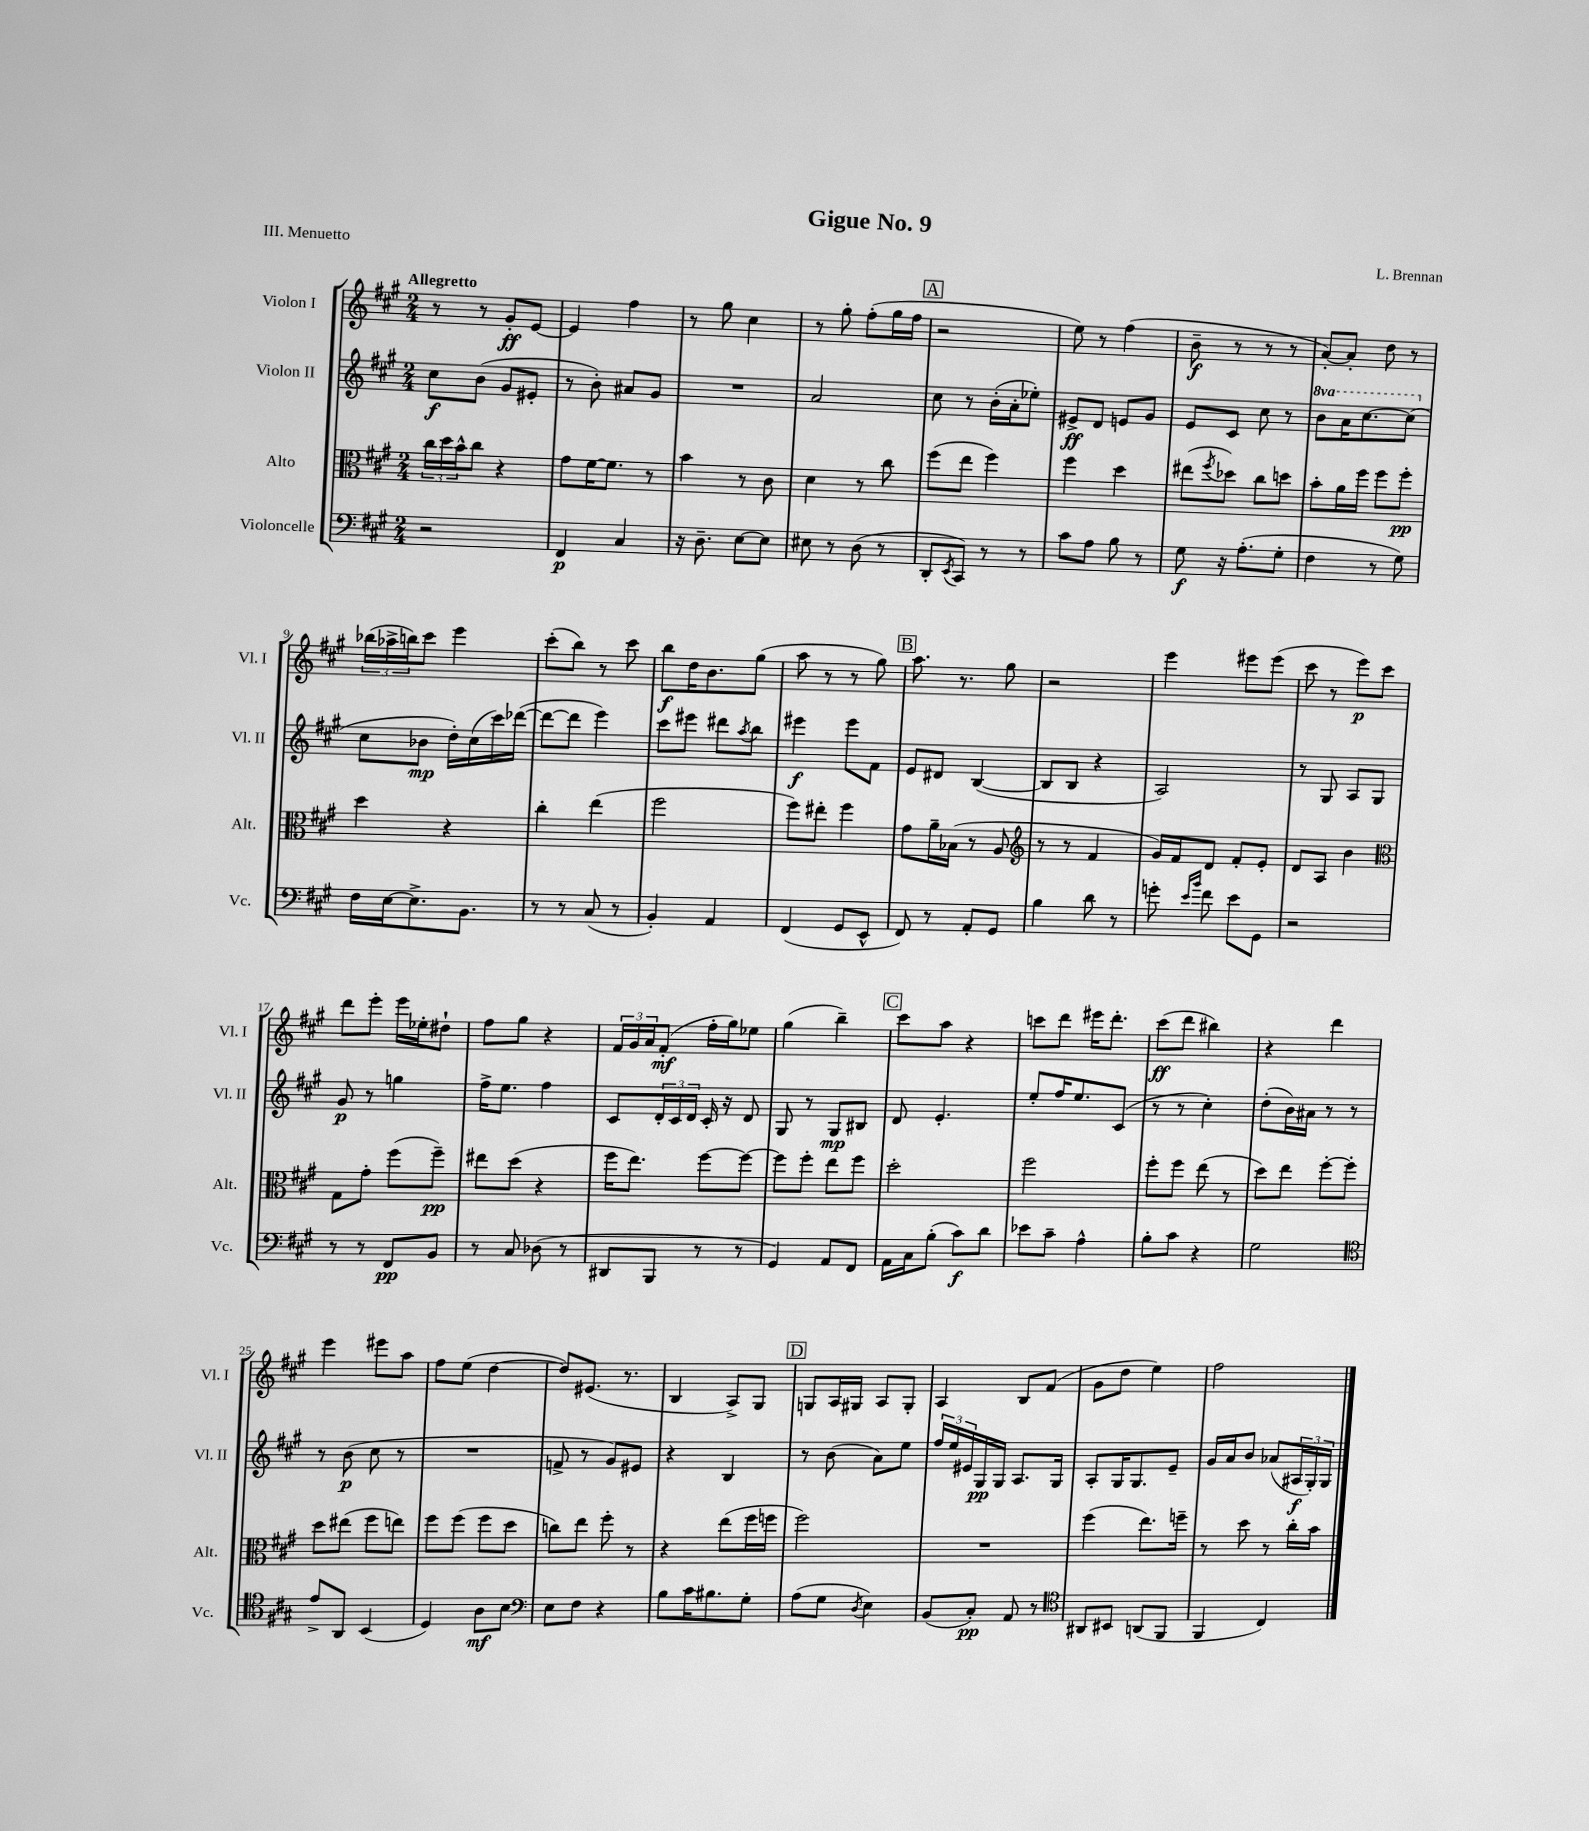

**kern	**dynam	**kern	**dynam	**kern	**dynam	**kern	**dynam
*part4	*part4	*part3	*part3	*part2	*part2	*part1	*part1
*staff4	*staff4	*staff3	*staff3	*staff2	*staff2	*staff1	*staff1
*I"Violoncelle	*	*I"Alto	*	*I"Violon II	*	*I"Violon I	*
*I'Vc.	*	*I'Alt.	*	*I'Vl. II	*	*I'Vl. I	*
*clefF4	*	*clefC3	*	*clefG2	*	*clefG2	*
*k[f#c#g#]	*	*k[f#c#g#]	*	*k[f#c#g#]	*	*k[f#c#g#]	*
*M2/4	*	*M2/4	*	*M2/4	*	*M2/4	*
=1	=1	=1	=1	=1	=1	=1	=1
!	!	!	!	!	!	!LO:TX:a:B:t=Allegretto	!
2r	.	24cc#\LL	.	8cc#\L	f	8r	.
.	.	24dd\	.	.	.	.	.
.	.	24b^^\J	.	.	.	.	.
.	.	8cc#\J	.	(8b\J	.	8r	.
.	.	4r	.	8g#/L	.	8g#'/L	ff
.	.	.	.	8e#X'/J	.	[8e/J	.
=2	=2	=2	=2	=2	=2	=2	=2
4FF#/	p	8g#\L	.	8r	.	4e/]	.
.	.	[16f#\K	.	8b'\)	.	.	.
.	.	8.f#\J]	.	.	.	.	.
4C#/	.	.	.	8a#X/L	.	4ff#\	.
.	.	8r	.	8g#/J	.	.	.
=3	=3	=3	=3	=3	=3	=3	=3
16r	.	4b\	.	2r	.	8r	.
8.D~\	.	.	.	.	.	.	.
.	.	.	.	.	.	8gg#\	.
[8E\L	.	8r	.	.	.	4cc#\	.
8E\J]	.	8c#\	.	.	.	.	.
=4	=4	=4	=4	=4	=4	=4	=4
8E#X\	.	4d\	.	2a/	.	8r	.
8r	.	.	.	.	.	8gg#'\	.
(8D\	.	8r	.	.	.	(8ff#'\L	.
8r	.	8cc#\	.	.	.	16gg#\L	.
.	.	.	.	.	.	16ff#\JJ	.
!!LO:REH:place=s1:t=A
=5	=5	=5	=5	=5	=5	=5	=5
8DD'/L	.	(8ff#\L	.	8cc#\	.	2r	.
8qEE/	.	.	.	.	.	.	.
8CC#/J)	.	8ee\J	.	8r	.	.	.
8r	.	4ff#\)	.	(16b'\LL	.	.	.
.	.	.	.	16a'\J	.	.	.
8r	.	.	.	8ee-X'\J)	.	.	.
=6	=6	=6	=6	=6	=6	=6	=6
8c#\L	.	4ff#\	.	8e#X^/L	ff	8ee\)	.
8A\J	.	.	.	8d/J	.	8r	.
8B\	.	4dd\	.	8en/L	.	(4ff#\	.
8r	.	.	.	8g#/J	.	.	.
=7	=7	=7	=7	=7	=7	=7	=7
8G#\	f	(8ee#X\L	.	8e/L	.	8b~\	f
.	.	8qff#/	.	.	.	.	.
16r	.	8dd-X\J)	.	8c#/J	.	8r	.
(8.A'\L	.	.	.	.	.	.	.
.	.	8cc#\L	.	8cc#\	.	8r	.
8G#'\J	.	8ddn\J	.	8r	.	8r	.
=8	=8	=8	=8	=8	=8	=8	=8
*	*	*	*	*8va	*	*	*
4F#\	.	8b'\L	.	8bb\L	.	[8a'/L)	.
.	.	16a\L	.	16aa\K	.	8a'/J]	.
.	.	16ff#\JJ	.	[8.ccc#\	.	.	.
8r	.	8ff#\L	.	.	.	8dd\	.
8G#\)	.	8ff#'\J	pp	(8ccc#\J]	.	8r	.
!!LO:LB:g=z
=9	=9	=9	=9	=9	=9	=9	=9
*	*	*	*	*X8va	*	*	*
16F#\LL	.	4dd\	.	8cc#\L	.	(24bb-X\LL	.
.	.	.	.	.	.	24aa-X^\	.
[16E\J	.	.	.	.	.	.	.
.	.	.	.	.	.	24bbn\J)	.
8.E^\]	.	.	.	8b-X\J	mp	8ccc#\J	.
.	.	4r	.	16dd'\LL)	.	4eee\	.
8.BB\J	.	.	.	(16cc#\	.	.	.
.	.	.	.	16ccc#\)	.	.	.
.	.	.	.	([16ddd-X\JJ	.	.	.
=10	=10	=10	=10	=10	=10	=10	=10
8r	.	4cc#'\	.	8ddd-\L_	.	(8ccc#'\L	.
8r	.	.	.	8ddd-\J]	.	8bb\J)	.
(8C#/	.	(4ee\	.	4eee\)	.	8r	.
8r	.	.	.	.	.	8ccc#\	.
=11	=11	=11	=11	=11	=11	=11	=11
4BB'/)	.	2ff#\	.	8ccc#\L	.	8bb\L	f
.	.	.	.	8eee#X\J	.	16dd\K	.
.	.	.	.	.	.	8.b\	.
4AA/	.	.	.	8ddd#X\L	.	.	.
.	.	.	.	8qaa/	.	.	.
.	.	.	.	8bb\J	.	(8gg#\J	.
=12	=12	=12	=12	=12	=12	=12	=12
(4FF#/	.	8ff#\L)	.	4eee#X\	f	8aa\	.
.	.	8ee#X'\J	.	.	.	8r	.
8GG#/L	.	4ff#\	.	8eee#\L	.	8r	.
8EE^^/J	.	.	.	8f#\J	.	8gg#\)	.
!!LO:REH:place=s1:t=B
=13	=13	=13	=13	=13	=13	=13	=13
8FF#/)	.	8g#\L	.	8e/L	.	8.aa\	.
8r	.	16a~\L	.	8d#X/J	.	.	.
.	.	(16B-X\JJ	.	.	.	8.r	.
8AA'/L	.	8r	.	([4B/	.	.	.
8GG#/J	.	8A/	.	.	.	8gg#\	.
=14	=14	=14	=14	=14	=14	=14	=14
*	*	*clefG2	*	*	*	*	*
4B\	.	8r	.	8B/L]	.	2r	.
.	.	8r	.	8B/J	.	.	.
8d\	.	4f#/	.	4r	.	.	.
8r	.	.	.	.	.	.	.
=15	=15	=15	=15	=15	=15	=15	=15
8gn'\	.	16g#/LL)	.	2A/)	.	4eee\	.
.	.	16f#/J	.	.	.	.	.
16qqe/LL	.	.	.	.	.	.	.
16qqb/JJ	.	.	.	.	.	.	.
8f#\	.	8d/J	.	.	.	.	.
8e\L	.	8f#'/L	.	.	.	8eee#X\L	.
8GG#\J	.	8e'/J	.	.	.	(8eee#\J	.
=16	=16	=16	=16	=16	=16	=16	=16
2r	.	8d/L	.	8r	.	8ccc#\	.
.	.	8A/J	.	8G#/	.	8r	.
.	.	4b\	.	8A/L	.	8eee\L)	p
.	.	.	.	8G#/J	.	8ccc#\J	.
!!LO:LB:g=z
=17	=17	=17	=17	=17	=17	=17	=17
*	*	*clefC3	*	*	*	*	*
8r	.	8G#\L	.	8g#/	p	8ddd\L	.
8r	.	8g#'\J	.	8r	.	8eee'\J	.
8FF#/L	pp	(8ff#\L	.	4ggn\	.	16eee\LL	.
.	.	.	.	.	.	16ee-X'\J	.
8BB/J	.	8ff#~\J)	pp	.	.	8dd#X`\J	.
=18	=18	=18	=18	=18	=18	=18	=18
8r	.	8ee#X\L	.	16ff#^\KL	.	8ff#\L	.
.	.	.	.	8.ee\J	.	.	.
8C#/	.	(8dd\J	.	.	.	8gg#\J	.
(8D-X\	.	4r	.	4ff#\	.	4r	.
8r	.	.	.	.	.	.	.
=19	=19	=19	=19	=19	=19	=19	=19
8DD#X/L	.	16ff#\KL	.	8c#/L	.	24f#/LL	.
.	.	.	.	.	.	24g#/	.
.	.	8.ee\J)	.	.	.	.	.
.	.	.	.	.	.	24a/J	.
8BBB/J	.	.	.	24d'/L	.	(8f#'/J	mf
.	.	.	.	24c#/	.	.	.
.	.	.	.	24d/JJ	.	.	.
8r	.	[8ff#\L	.	16c#'/	.	16ff#'\LL	.
.	.	.	.	16r	.	16gg#\J)	.
8r	.	8ff#\J_	.	8d/	.	8ee-X\J	.
=20	=20	=20	=20	=20	=20	=20	=20
4GG#/)	.	8ff#\L]	.	8G#/	.	(4gg#\	.
.	.	8ff#'\J	.	8r	.	.	.
8AA/L	.	8ee\L	.	8G#/L	mp	4bb~\)	.
8FF#/J	.	8ff#\J	.	8B#X/J	.	.	.
!!LO:REH:place=s1:t=C
=21	=21	=21	=21	=21	=21	=21	=21
16AA\LL	.	2dd'\	.	8d/	.	8ccc#\L	.
16C#\J	.	.	.	.	.	.	.
(8B'\J	.	.	.	4.e'/	.	8aa\J	.
8c#\L)	f	.	.	.	.	4r	.
8d\J	.	.	.	.	.	.	.
=22	=22	=22	=22	=22	=22	=22	=22
8e-X\L	.	2ff#\	.	8ee'/L	.	8cccn\L	.
8c#~\J	.	.	.	16ff#/K	.	8ddd\J	.
.	.	.	.	8.ee/	.	.	.
4A^^\	.	.	.	.	.	16eee#X\KL	.
.	.	.	.	.	.	8.ddd'\J	.
.	.	.	.	(8c#/J	.	.	.
=23	=23	=23	=23	=23	=23	=23	=23
8B'\L	.	8ff#'\L	.	8r	.	(8ccc#\L	ff
8c#\J	.	8ff#\J	.	8r	.	8ddd\J	.
4r	.	(8ee\	.	4cc#'\)	.	4bb#X\)	.
.	.	8r	.	.	.	.	.
=24	=24	=24	=24	=24	=24	=24	=24
2G#\	.	8dd\L)	.	(8dd'\L	.	4r	.
.	.	8ee\J	.	16b\L)	.	.	.
.	.	.	.	16a#X\JJ	.	.	.
.	.	[8ff#'\L	.	8r	.	4ddd\	.
.	.	8ff#'\J]	.	8r	.	.	.
!!LO:LB:g=z
=25	=25	=25	=25	=25	=25	=25	=25
*clefC4	*	*	*	*	*	*	*
8e^/L	.	8dd\L	.	8r	.	4eee\	.
8AA/J	.	(8ee#X\J	.	(8b\	p	.	.
(4BB/	.	8ff#\L	.	8cc#\	.	8eee#X\L	.
.	.	8een\J)	.	8r	.	8aa\J	.
=26	=26	=26	=26	=26	=26	=26	=26
4D/)	.	8ff#\L	.	2r	.	8ff#\L	.
.	.	(8ff#\J	.	.	.	(8ee\J	.
8A\L	mf	8ff#\L	.	.	.	[4dd\	.
8B\J	.	8dd\J	.	.	.	.	.
=27	=27	=27	=27	=27	=27	=27	=27
*clefF4	*	*	*	*	*	*	*
8E\L	.	8ccn\L)	.	8fn^/	.	8dd/L])	.
8F#\J	.	8ee\J	.	8r	.	(8.e#X/J	.
4r	.	8ff#'\	.	8g#/L)	.	.	.
.	.	.	.	.	.	8.r	.
.	.	8r	.	8e#X/J	.	.	.
=28	=28	=28	=28	=28	=28	=28	=28
8B\L	.	4r	.	4r	.	4B/	.
16c#\K	.	.	.	.	.	.	.
8.B#X\	.	.	.	.	.	.	.
.	.	(8ee\L	.	4B/	.	8A^/L)	.
8G#'\J	.	16ff#\L	.	.	.	8G#/J	.
.	.	16ffn\JJ	.	.	.	.	.
!!LO:REH:place=s1:t=D
=29	=29	=29	=29	=29	=29	=29	=29
(8A\L	.	2ff#\)	.	8r	.	8Gn/L	.
8G#\J	.	.	.	(8b\	.	16A/L	.
.	.	.	.	.	.	16G#X/JJ	.
8qD/	.	.	.	.	.	.	.
4E\)	.	.	.	8a\L)	.	8A/L	.
.	.	.	.	8ee\J	.	8G#'/J	.
=30	=30	=30	=30	=30	=30	=30	=30
(8BB/L	.	2r	.	24ff#/LL	.	4A/	.
.	.	.	.	24ee/	.	.	.
.	.	.	.	24e#X/	.	.	.
8C#'/J)	pp	.	.	16G#/	pp	.	.
.	.	.	.	16G#/JJ	.	.	.
8AA/	.	.	.	8.A/L	.	8B/L	.
8r	.	.	.	.	.	(8f#/J	.
.	.	.	.	16G#/Jk	.	.	.
=31	=31	=31	=31	=31	=31	=31	=31
*clefC4	*	*	*	*	*	*	*
8AA#X/L	.	(4ff#\	.	8A'/L	.	8g#\L	.
8BB#X/J	.	.	.	16G#/K	.	8dd\J	.
.	.	.	.	8.G#/	.	.	.
(8AAn/L	.	8.ee\L)	.	.	.	4ee\)	.
8FF#/J	.	.	.	8e~/J	.	.	.
.	.	16ffn~\Jk	.	.	.	.	.
=32	=32	=32	=32	=32	=32	=32	=32
4FF#/	.	8r	.	16g#/LL	.	2ff#\	.
.	.	.	.	16a/J	.	.	.
.	.	8dd\	.	8b/J	.	.	.
4C#/)	.	8r	.	(8a-X/L	.	.	.
.	.	16cc#'\LL	.	24A#X/L	f	.	.
.	.	.	.	24G#'/)	.	.	.
.	.	16b\JJ	.	.	.	.	.
.	.	.	.	24G#/JJ	.	.	.
==	==	==	==	==	==	==	==
*-	*-	*-	*-	*-	*-	*-	*-
